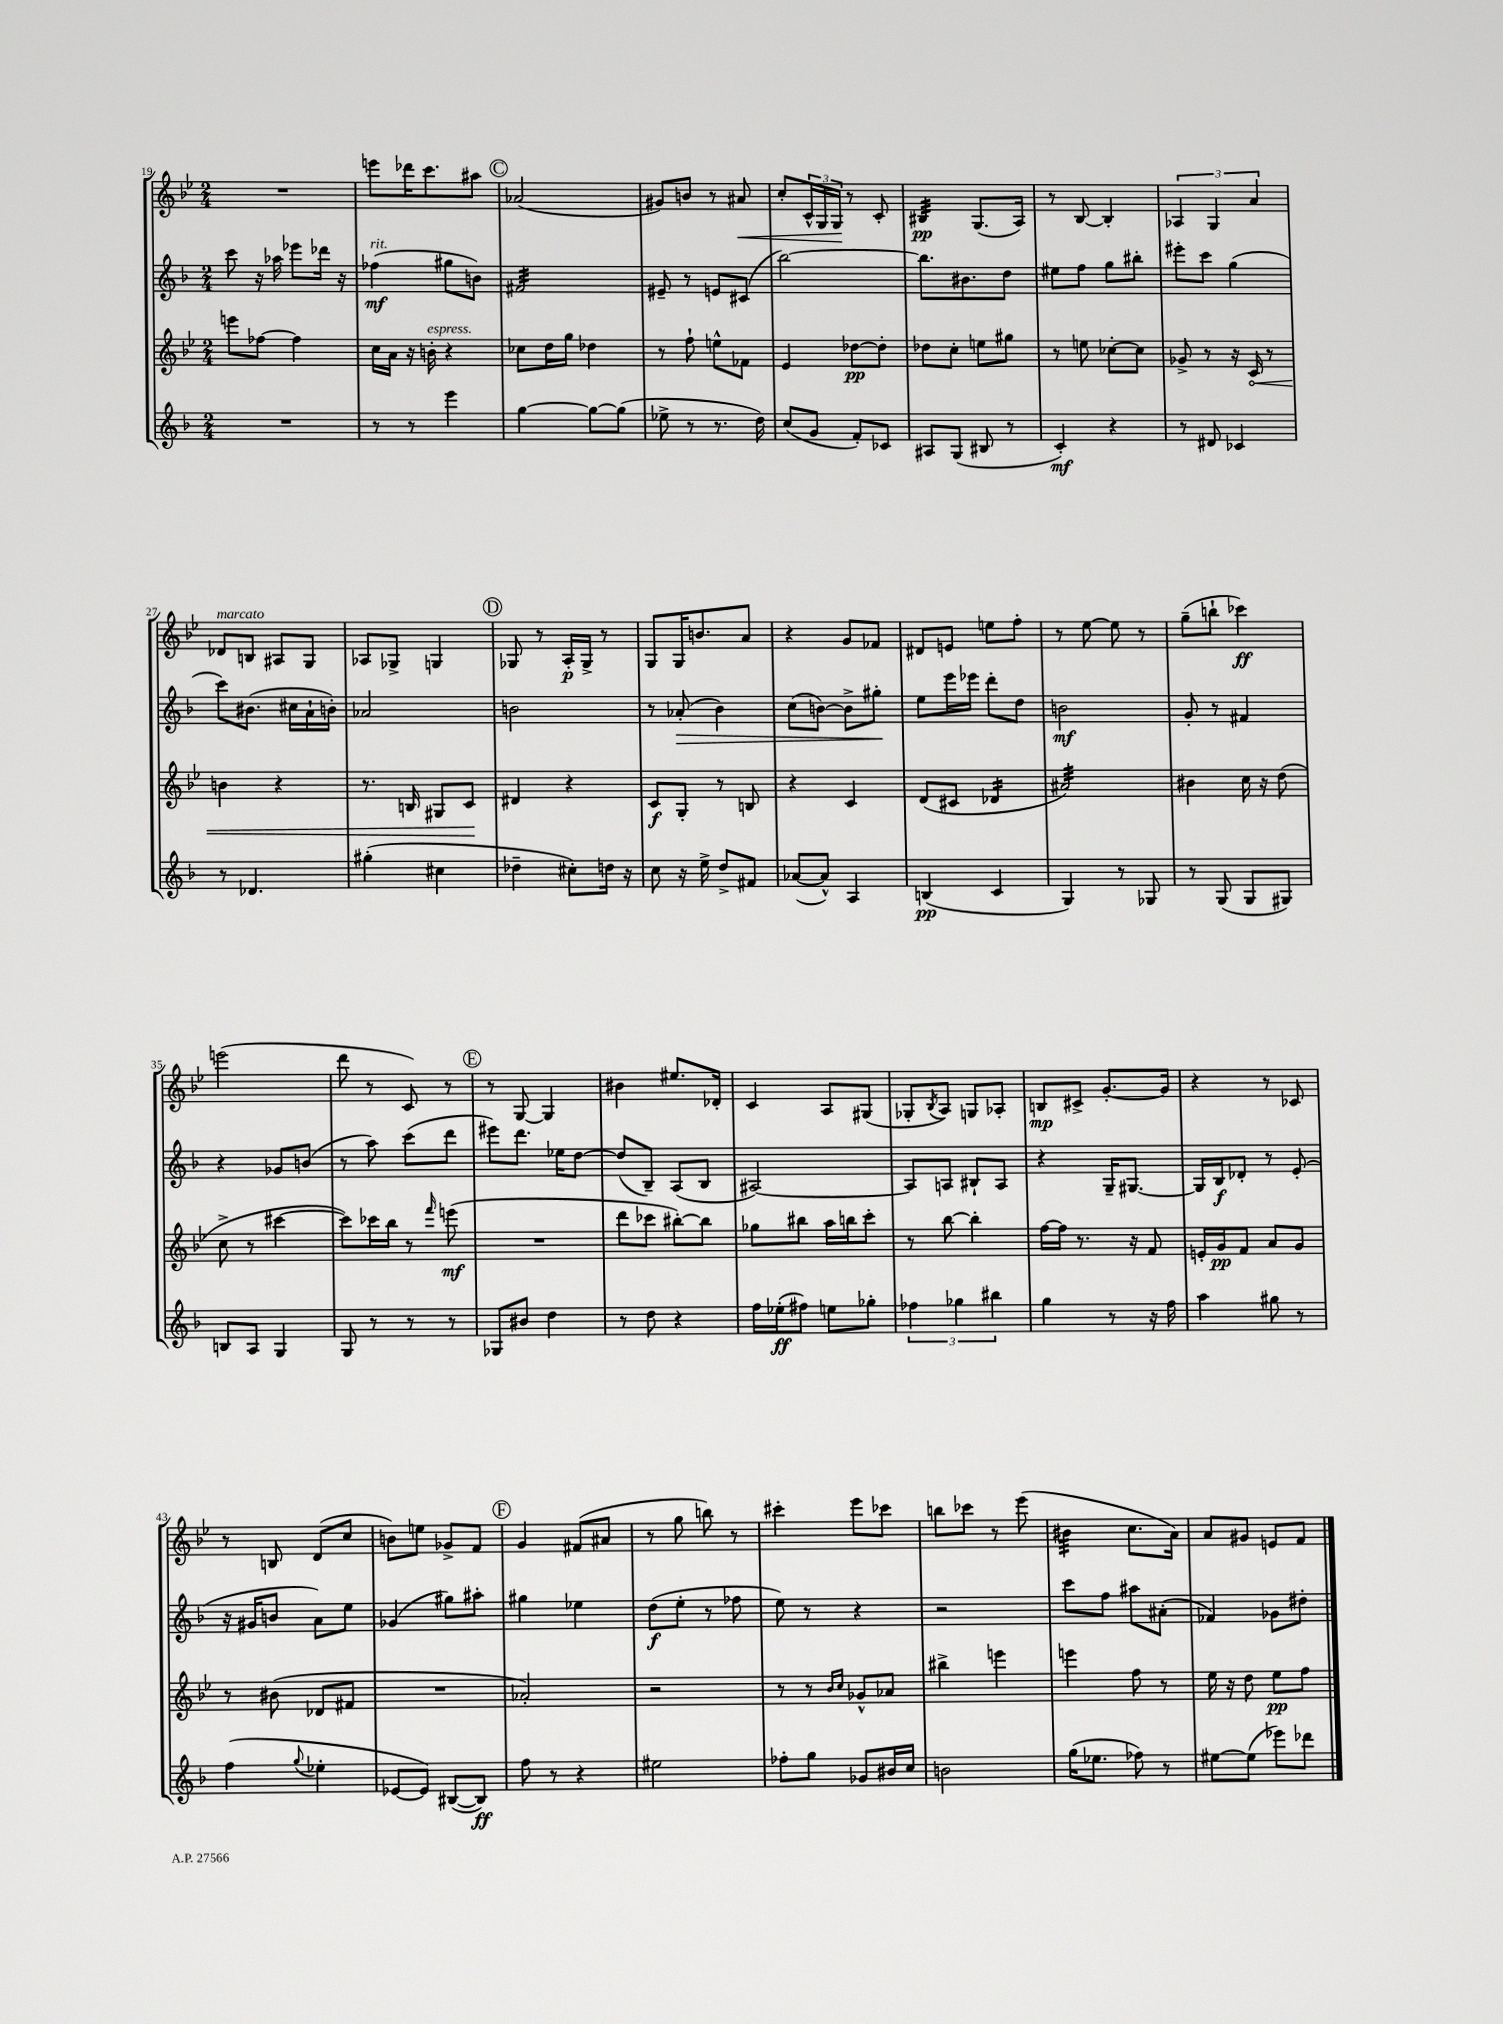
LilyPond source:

<<
\new StaffGroup <<
\new Staff = "s0" {
    \clef treble \key bes \major \numericTimeSignature \time 2/4
    R2 |
    e'''8 des'''16 c'''8. ais''8 |
    \mark \markup { \circle "C" } aes'2( |
    gis'8) b'8 r8 ais'8\< |
    c''8-. \tuplet 3/2 { c'16-^ g16 g16\! } r8 c'8-. |
    bis4:32\pp g8.( a16) |
    r8 bes8~ bes4-. |
    \tuplet 3/2 { aes4 g4 a'4 } |
    des'8^\markup { \italic "marcato" } b8 ais8 g8 |
    aes8 ges8-> g4 |
    \mark \markup { \circle "D" } ges8 r8 a16-.\p ges16-> r8 |
    g8 g16 b'8. a'8 |
    r4 g'8 fes'8 |
    dis'8 e'8 e''8 f''8-. |
    r8 ees''8~ ees''8 r8 |
    g''8--( b''8-! ces'''4\ff) |
    e'''2( |
    d'''8 r8 c'8) r8 |
    \mark \markup { \circle "E" } r8 g8~ g4 |
    bis'4 eis''8. des'16-. |
    c'4 a8 gis8( |
    ges8-. \acciaccatura { bes8 } a8) g8 aes8-. |
    b8\mp cis'8-> g'8.~-. g'16 |
    r4 r8 ces'8 |
    r8 b8 d'8( c''8 |
    b'8) e''8 ges'8-> f'8 |
    \mark \markup { \circle "F" } g'4 fis'8( ais'8 |
    r8 g''8 b''8) r8 |
    cis'''4-. ees'''8 ces'''8 |
    b''8 ces'''8 r8 ees'''8( |
    bis'4:32 c''8. a'16) |
    a'8 gis'8 e'8 f'8 \bar "|." |
}
\new Staff = "s1" {
    \clef treble \key f \major \numericTimeSignature \time 2/4
    c'''8 r16 aes''16 ees'''8 des'''16 r16 |
    fes''4\mf^\markup { \italic "rit." }( gis''8 b'8) |
    \mark \markup { \circle "C" } fis'2:32 |
    eis'8-- r8 e'8 cis'8( |
    bes''2~) |
    bes''8. bis'8. d''8 |
    eis''8 f''8 g''8 bis''8-. |
    eis'''8-. c'''8 g''4( |
    c'''8) bis'8.( cis''16 a'16-! b'16-.) |
    aes'2 |
    \mark \markup { \circle "D" } b'2 |
    r8 aes'8-.\>( bes'4) |
    c''8( b'8~) b'8-> gis''8-.\! |
    e''8 e'''16 ees'''16 d'''8-. d''8 |
    b'2\mf |
    g'8-. r8 fis'4 |
    r4 ges'8 b'8( |
    r8 a''8) c'''8( d'''8 |
    \mark \markup { \circle "E" } eis'''8) d'''8. ees''16 d''8~ |
    d''8( bes8--) a8( bes8 |
    ais2~) |
    ais8 a8 bis8-! a8 |
    r4 g16-- gis8.~ |
    gis16 bes16\f des'8-. r8 e'8-.( |
    r16 gis'16 b'8 a'8) e''8 |
    ges'4( gis''8) ais''8-. |
    \mark \markup { \circle "F" } gis''4 ees''4 |
    d''8\f( e''8-. r8 fes''8 |
    e''8) r8 r4 |
    r2 |
    c'''8 f''8 ais''8 ais'8-.( |
    fes'4) ges'8 dis''8-. \bar "|." |
}
\new Staff = "s2" {
    \clef treble \key bes \major \numericTimeSignature \time 2/4
    e'''8 fes''8~ fes''4 |
    c''16 a'16 r16 b'16-.^\markup { \italic "espress." } r4 |
    \mark \markup { \circle "C" } ces''8 d''16 g''16 des''4 |
    r8 f''8-! e''8-^ fes'8 |
    ees'4 des''8~\pp des''8-. |
    des''8 c''8-. e''8 gis''8 |
    r8 e''8 ces''8~-. ces''8 |
    ges'8-> r8 r16 \once \override Hairpin.circled-tip = ##t c'16\< r8 |
    b'4 r4 |
    r8. b16 gis8 c'8\! |
    \mark \markup { \circle "D" } dis'4 r4 |
    c'8\f g8-. r8 b8 |
    r4 c'4 |
    d'8( cis'8 des'4:16 |
    ais'2:32) |
    bis'4 c''16 r16 d''8( |
    c''8-> r8 cis'''4~ |
    cis'''8) ces'''16 bes''16 r8 \grace { f'''16 } e'''8\mf( |
    \mark \markup { \circle "E" } R2 |
    d'''8 ces'''8 bis''8~-.) bis''8 |
    ges''8 bis''8 a''16 b''16 c'''8-. |
    r8 bes''8~ bes''4-. |
    f''16~ f''16 r8. r16 f'8 |
    e'16-. g'16\pp f'8 a'8 g'8 |
    r8 bis'8( des'8 fis'8 |
    R2 |
    \mark \markup { \circle "F" } aes'2-.) |
    r2 |
    r8 r8 \grace { bes'16 c''16 } ges'8-^ aes'8 |
    bis''4-> e'''4 |
    e'''4 f''8 r8 |
    ees''16 r16 d''8 ees''8\pp f''8 \bar "|." |
}
\new Staff = "s3" {
    \clef treble \key f \major \numericTimeSignature \time 2/4
    R2 |
    r8 r8 e'''4 |
    \mark \markup { \circle "C" } g''4~ g''8~ g''8( |
    ees''8-> r8 r8. d''16) |
    c''8( g'8 f'8-.) ces'8 |
    ais8 g8( bis8 r8 |
    c'4-.\mf) r4 |
    r8 dis'8 ces'4 |
    r8 des'4. |
    gis''4-.( cis''4 |
    \mark \markup { \circle "D" } des''4-- cis''8-.) d''16 r16 |
    c''8 r16 e''16-> d''8-> fis'8 |
    aes'8~( aes'8-^) a4 |
    b4\pp( c'4 |
    g4) r8 ges8 |
    r8 g8( g8 gis8) |
    b8 a8 g4 |
    g8 r8 r8 r8 |
    \mark \markup { \circle "E" } ges8 bis'8 d''4 |
    r8 d''8 r4 |
    f''16 ees''16-.\ff( fis''8) e''8 ges''8-. |
    \tuplet 3/2 { fes''4 ges''4 bis''4 } |
    g''4 r8 r16 f''16 |
    a''4 gis''8 r8 |
    f''4( \appoggiatura { g''8 } ees''4-. |
    ees'8~ ees'8) bis8~( bis8\ff) |
    \mark \markup { \circle "F" } f''8 r8 r4 |
    eis''2 |
    fes''8-. g''8 ges'8 bis'16 c''16 |
    b'2 |
    g''16( ees''8. fes''8) r8 |
    eis''8~ eis''8( ees'''8) des'''8 \bar "|." |
}
>>
>>
\layout { \context { \Score currentBarNumber = #19 } }
